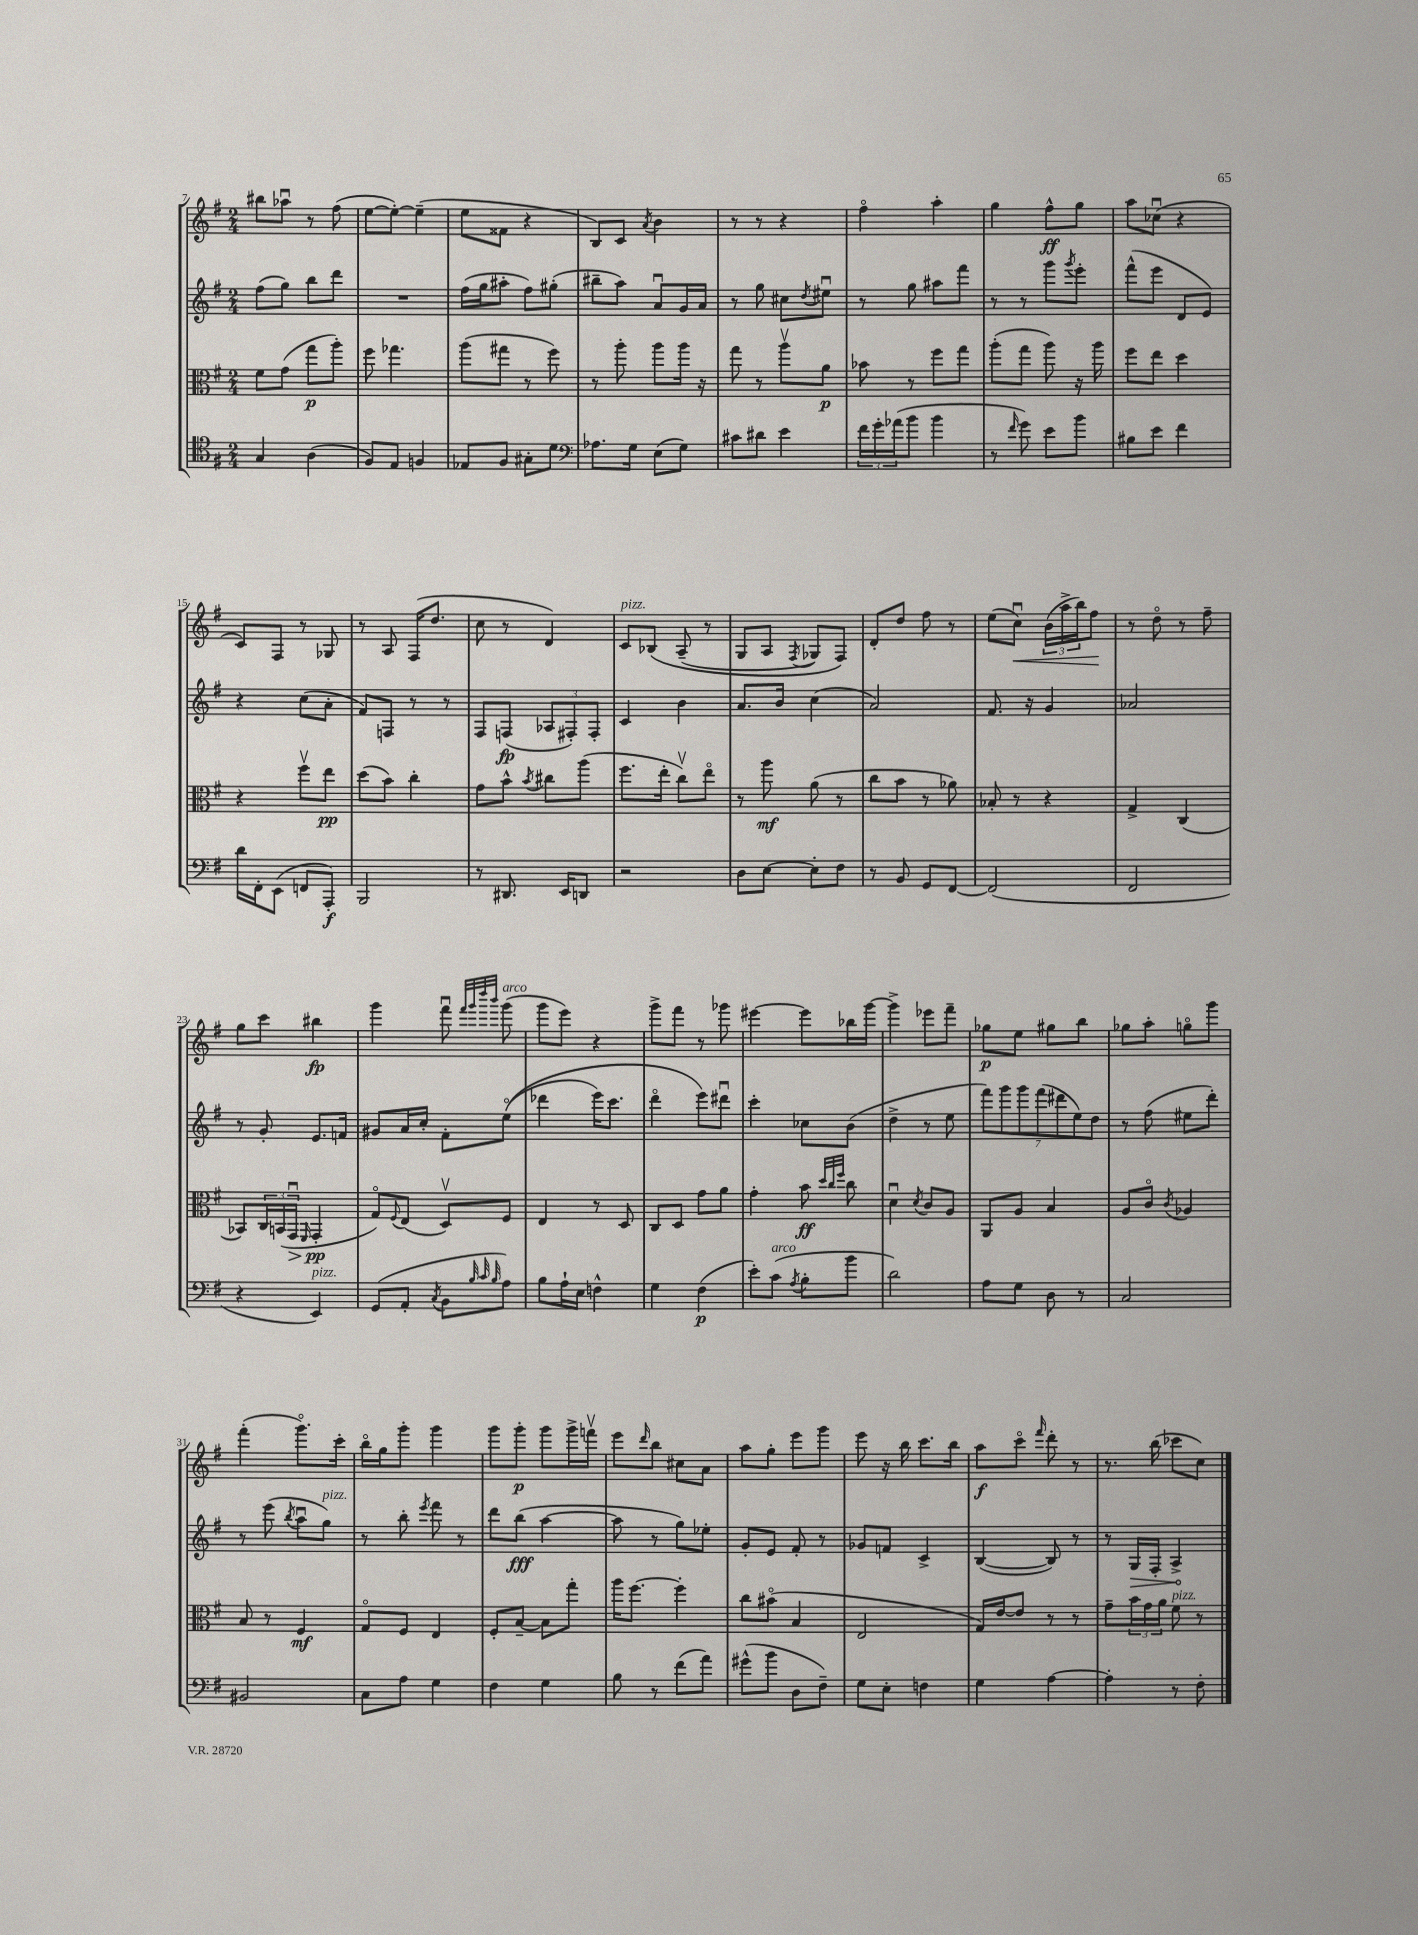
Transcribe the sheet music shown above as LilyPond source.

<<
\new StaffGroup <<
\new Staff = "s0" {
    \clef treble \key g \major \numericTimeSignature \time 2/4
    bis''8 aes''8\downbow r8 fis''8( |
    e''8~ e''8~-.) e''4--( |
    e''8 fisis'8 r4 |
    b8) c'8 \acciaccatura { a'8 } b'4 |
    r8 r8 r4 |
    fis''4\flageolet a''4-. |
    g''4 fis''8-^\ff g''8 |
    a''8 ces''8\downbow( r4 |
    c'8) fis8 r8 ges8 |
    r8 a8 fis16( d''8. |
    c''8 r8 d'4) |
    c'8^\markup { \italic "pizz." } bes8\( a8--( r8 |
    g8 a8 \acciaccatura { fis8 } ges8) fis8\) |
    d'8-. d''8 fis''8 r8 |
    e''8( c''8\downbow\<) \tuplet 3/2 { b'16( a''16-> b''16) } fis''8\! |
    r8 d''8\flageolet r8 fis''8-- |
    g''8 c'''8 bis''4\fp |
    g'''4 fis'''8\downbow \grace { fis'''32 g'''32 d''''32 b'''32 } g'''8^\markup { \italic "arco" }( |
    g'''8 e'''8) r4 |
    g'''8-> fis'''8 r8 ges'''8 |
    eis'''4~ eis'''8 bes''16 g'''16~ |
    g'''4-> ees'''8 fis'''8-- |
    ges''8\p e''8 gis''8 b''8 |
    ges''8 a''8-. g''8\flageolet g'''8 |
    fis'''4-.( g'''8.\flageolet) c'''16-. |
    b''16\flageolet g''16 g'''8-. g'''4 |
    g'''8 g'''8-.\p g'''8 g'''16-> f'''16\upbow |
    e'''8 \grace { d'''16 } b''8 cis''8 a'8 |
    a''8 g''8-. e'''8 g'''8 |
    e'''8 r16 b''16 c'''8. b''16 |
    a''8\f c'''8\flageolet \grace { fis'''16 } d'''8-. r8 |
    r8. b''16( ces'''8 c''8) \bar "|." |
}
\new Staff = "s1" {
    \clef treble \key g \major \numericTimeSignature \time 2/4
    fis''8( g''8) b''8 d'''8 |
    R2 |
    fis''16( g''16 ais''8-. fis''8) gis''8-.( |
    bis''8-- a''8) a'8\downbow g'16 a'16 |
    r8 g''8 cis''8 \acciaccatura { d''8 } eis''8\downbow |
    r8 g''8 ais''8 fis'''8 |
    r8 r8 g'''8 \acciaccatura { g'''8 } e'''8-. |
    fis'''8-^( e'''8 d'8 e'8) |
    r4 c''8( a'8-. |
    fis'8) f8 r8 r8 |
    fis8 f8\fp( \tuplet 3/2 { aes8 fis8-.) fis8-. } |
    c'4 b'4 |
    a'8. b'16 c''4( |
    a'2) |
    fis'8. r16 g'4 |
    aes'2 |
    r8 g'8-. e'8. f'16 |
    gis'8 a'16 c''16-. fis'8-. e''8\flageolet(\( |
    des'''4 e'''16) c'''8. |
    d'''4\flageolet e'''8\) dis'''8\downbow |
    c'''4-. ces''8 b'8( |
    d''4-> r8 e''8 |
    \tuplet 7/4 { fis'''8) g'''8 g'''8 fis'''8( dis'''8 e''8) d''8 } |
    r8 fis''8( eis''8 d'''8-.) |
    r8 e'''8( \acciaccatura { b''8 } a''8\downbow g''8^\markup { \italic "pizz." }) |
    r8 b''8-. \acciaccatura { e'''8 } fis'''8 r8 |
    d'''8 b''8\fff( a''4~ |
    a''8 r8 g''8) ees''8-. |
    g'8-. e'8 fis'8-. r8 |
    ges'8 f'8 c'4-> |
    b4~( b8) r8 |
    r8 \once \override Hairpin.circled-tip = ##t g16\> fis16-. a4->\! \bar "|." |
}
\new Staff = "s2" {
    \clef alto \key g \major \numericTimeSignature \time 2/4
    fis'8 g'8( g''8\p a''8-.) |
    fis''8 ges''4. |
    a''8( gis''8 r8 fis''8) |
    r8 a''8-. a''8 a''16 r16 |
    g''8 r8 a''8\upbow a'8\p |
    bes'8 r8 fis''8 g''8 |
    a''8-.( g''8 a''8) r16 a''16 |
    fis''8 e''8 d''4 |
    r4 fis''8\upbow e''8\pp |
    d''8( b'8) c''4-. |
    g'8 b'8-^ \acciaccatura { b'8 } cis''8 a''8( |
    fis''8. e''16-. c''8\upbow) e''8\flageolet |
    r8 a''8\mf a'8( r8 |
    c''8 b'8 r8 aes'8) |
    bes8-. r8 r4 |
    g4-> c4( |
    bes,8) \tuplet 3/2 { c16 b,16( g,16\downbow\> } \grace { fis,16 } g,4-.\pp\! |
    g8\flageolet) \appoggiatura { fis8 } e8( d8\upbow) fis8 |
    e4 r8 d8 |
    c8 d8 g'8 a'8 |
    g'4-. b'8\ff \grace { d''32 c''32 fis''32 } c''8 |
    d'4\downbow \acciaccatura { d'8 } c'8 a8 |
    a,8 a8 b4 |
    a8 c'8\flageolet \acciaccatura { c'8 } aes4 |
    b8 r8 fis4\mf |
    g8\flageolet fis8 e4 |
    fis8-. b8~-- b8 g''8-. |
    a''16 fis''8.~ fis''4-. |
    c''8 bis'8\flageolet( b4 |
    e2 |
    g16) e'16~ e'8 r8 r8 |
    g'8-- \tuplet 3/2 { b'16 g'16 a'16 } fis'8^\markup { \italic "pizz." } r8 \bar "|." |
}
\new Staff = "s3" {
    \clef tenor \key g \major \numericTimeSignature \time 2/4
    g4 a4( |
    fis8) e8 f4 |
    ees8 fis8 gis8-. d'8 |
    \clef bass aes8. g16 e8( g8) |
    cis'8 dis'8 e'4 |
    \tuplet 3/2 { fis'16 g'16-. aes'16( } b'8 b'4 |
    r8 \grace { fis'16 } g'8) e'8 b'8 |
    bis8 e'8 fis'4 |
    d'16 fis,16-. e,8( f,8 a,,8-.\f) |
    b,,2 |
    r8 dis,8. e,16 d,8 |
    r2 |
    d8 e8~ e8-. fis8 |
    r8 b,8 g,8 fis,8~ |
    fis,2( |
    fis,2 |
    r4 e,4^\markup { \italic "pizz." }) |
    g,8( a,8-. \acciaccatura { c8 } b,8 \grace { b32 c'32 b32 } a8) |
    b8 a16-! e16 f4-^ |
    g4 fis4\p( |
    e'8-.) c'8^\markup { \italic "arco" }( \acciaccatura { a8 } b8-. b'8 |
    d'2) |
    a8 g8 d8 r8 |
    c2 |
    bis,2 |
    c8 a8 g4 |
    fis4 g4 |
    b8 r8 fis'8( a'8) |
    gis'8-^( b'8 d8 fis8--) |
    g8 e8-. f4 |
    g4 a4~ |
    a4-. r8 fis8-. \bar "|." |
}
>>
>>
\layout { \context { \Score currentBarNumber = #7 } }
